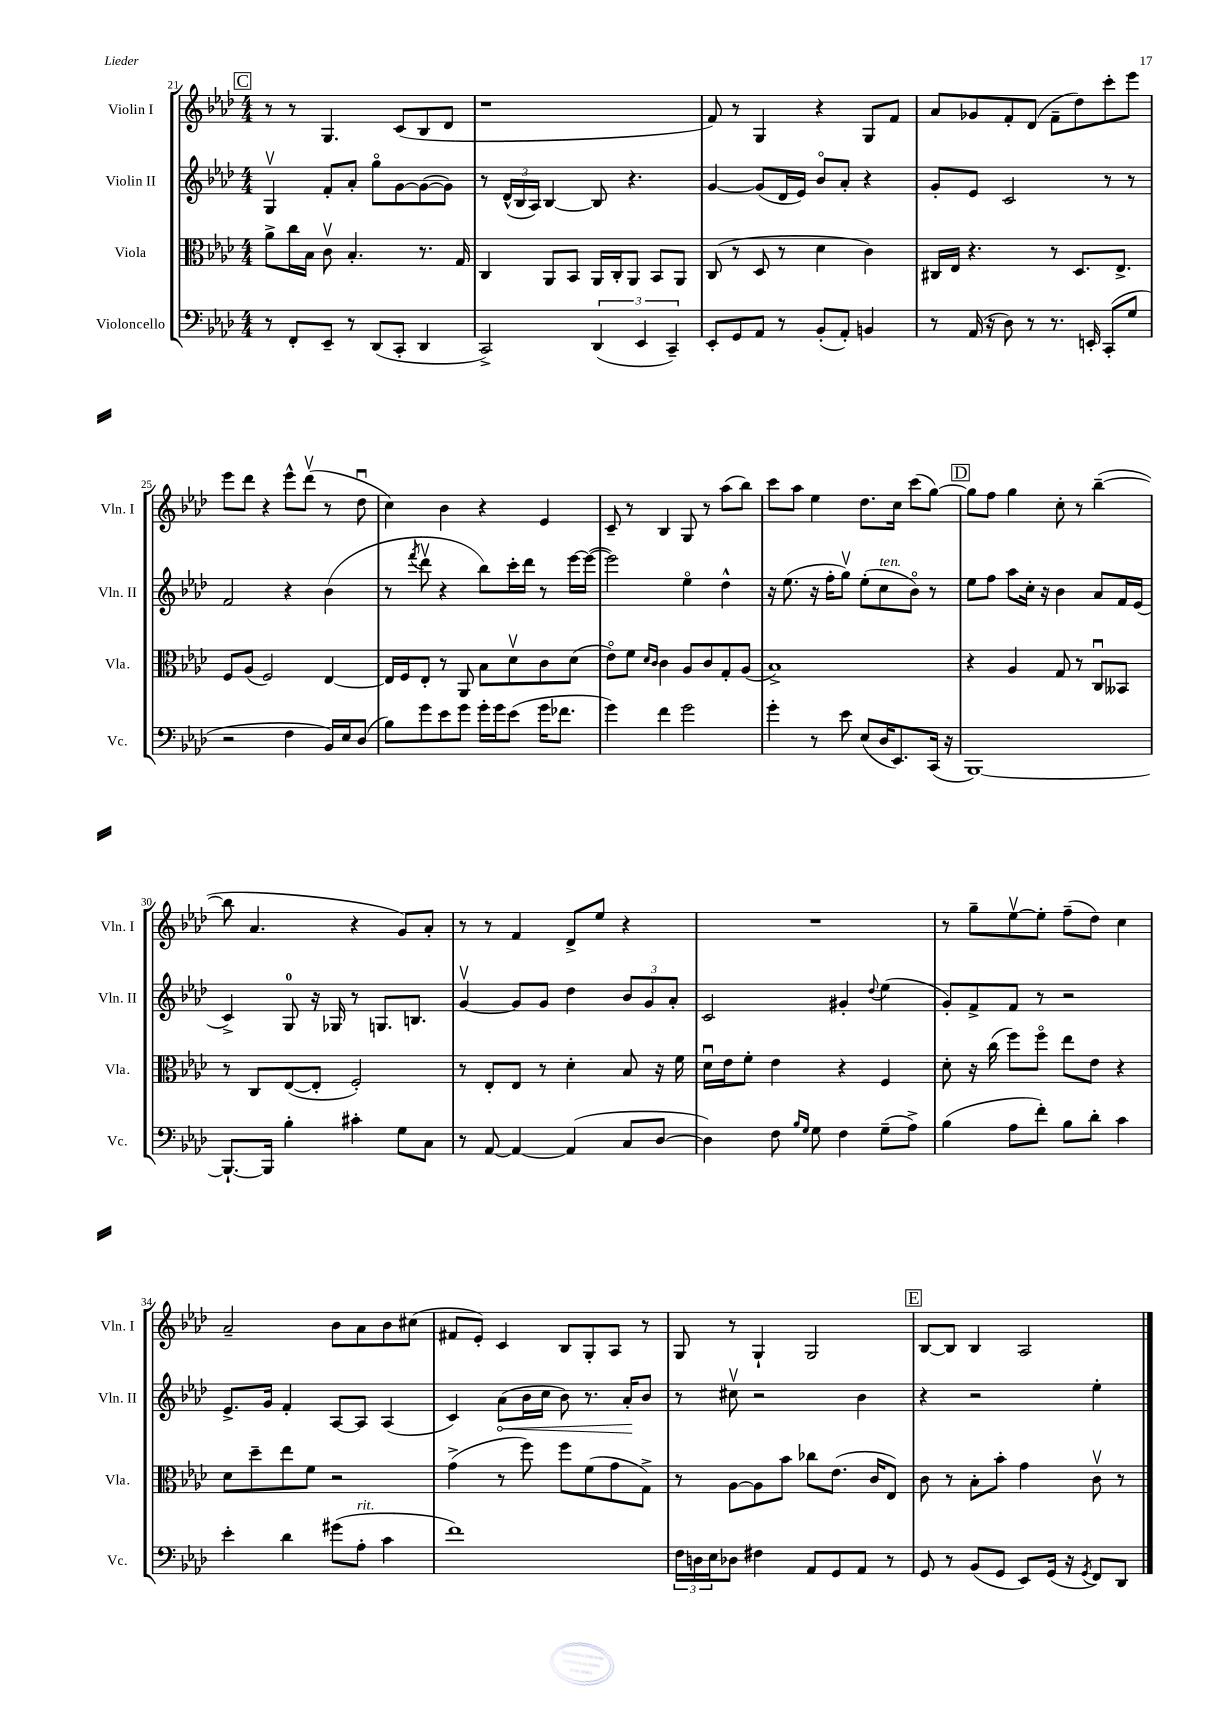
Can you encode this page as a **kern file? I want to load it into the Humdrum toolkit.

**kern	**kern	**kern	**dynam	**kern
*part4	*part3	*part2	*part2	*part1
*staff4	*staff3	*staff2	*staff2	*staff1
*I"Violoncello	*I"Viola	*I"Violin II	*	*I"Violin I
*I'Vc.	*I'Vla.	*I'Vln. II	*	*I'Vln. I
*clefF4	*clefC3	*clefG2	*	*clefG2
*k[b-e-a-d-]	*k[b-e-a-d-]	*k[b-e-a-d-]	*	*k[b-e-a-d-]
*M4/4	*M4/4	*M4/4	*	*M4/4
!!LO:REH:place=s1:t=C
=21	=21	=21	=21	=21
8r	8a-^\L	4Gv/	.	8r
8FF'/L	16cc\L	.	.	8r
.	16B-\JJ	.	.	.
8EE-~/J	8cv\	8f'/L	.	4.G/
8r	4.B-'/	8a-'/J	.	.
(8DD-/L	.	8gg\L	.	.
8CC'/J	.	[8g\	.	(8c/L
4DD-/	8.r	(8g\_	.	8B-/
.	.	8g\J])	.	8d-/J
.	16G/	.	.	.
=22	=22	=22	=22	=22
2CC^/)	4C/	8r	.	1r
.	.	(24d-^^/LL	.	.
.	.	24B-/	.	.
.	.	24A-/JJ)	.	.
.	8AA-/L	[4B-/	.	.
.	8BB-/J	.	.	.
(6DD-/	16AA-/LL	8B-/]	.	.
.	16C'/J	.	.	.
.	8AA-/J	4.r	.	.
6EE-/	.	.	.	.
.	8BB-/L	.	.	.
6CC~/)	.	.	.	.
.	8AA-/J	.	.	.
=23	=23	=23	=23	=23
8EE-'/L	(8C/	[4g/	.	8f/)
8GG/	8r	.	.	8r
8AA-/J	8D-/	(8g/L]	.	4G/
8r	8r	16d-/L	.	.
.	.	16e-/JJ)	.	.
(8BB-'/L	4d-\	8b-/L	.	4r
8AA-'/J)	.	8a-'/J	.	.
4BBn/	4c\)	4r	.	8G/L
.	.	.	.	8f/J
=24	=24	=24	=24	=24
8r	16C#X/LL	8g'/L	.	8a-/L
.	16E-/JJ	.	.	.
(16AA-/	4.r	8e-/J	.	8g-X/
16r	.	.	.	.
8D-\)	.	2c/	.	8f'/
8r	.	.	.	(8d-/J
8.r	8r	.	.	8f~\L
.	8.D-/L	.	.	8dd-\)
16EEn'/	.	.	.	.
(8CC'/L	.	8r	.	8ccc'\
.	8.E-^/J	.	.	.
8G/J	.	8r	.	8eee-\J
!!LO:LB:g=z
=25	=25	=25	=25	=25
2r	8F/L	2f/	.	8eee-\L
.	(8A-/J	.	.	8ddd-\J
.	2F/)	.	.	4r
4F\	.	4r	.	8eee-^^\L
.	.	.	.	(8ddd-v\J
16BB-/LL)	[4E-/	(4b-\	.	8r
16E-/J	.	.	.	.
(8D-/J	.	.	.	8dd-u\
=26	=26	=26	=26	=26
8B-\L)	16E-/LL]	8r	.	4cc\)
.	16F/J	.	.	.
.	.	8qfff/	.	.
8g\	8E-'/J	8ddd-v\	.	.
8e-\	8r	4r	.	4b-\
8g\J	8AA-/	.	.	.
16g'\LL	8B-\L	8bb-\L)	.	4r
16g\J	.	.	.	.
(8e-\J	8d-v\	16ccc'\L	.	.
.	.	16ddd-\JJ	.	.
16g\KL	8c\	8r	.	4e-/
8.f-X\J	.	.	.	.
.	(8d-\J	[16eee-\LL	.	.
.	.	(16eee-\JJ_	.	.
=27	=27	=27	=27	=27
4g\)	8e-\L)	2eee-\])	.	8c~/
.	8f\J	.	.	8r
.	16qqd-/LL	.	.	.
.	16qqc/JJ	.	.	.
4f\	4c\	.	.	4B-/
2g\	8A-/L	4ee-\	.	8G/
.	8c/	.	.	8r
.	8G'/	4dd-^^\	.	(8aa-\L
.	(8A-/J	.	.	8bb-\J)
=28	=28	=28	=28	=28
4g'\	1B-^)	16r	.	8ccc\L
.	.	(8.ee-\	.	.
.	.	.	.	8aa-\J
8r	.	16r	.	4ee-\
.	.	16ff'\KL	.	.
8e-\	.	8ggv\J)	.	.
(8E-/L	.	(8ee-'\L	.	8.dd-\L
!	!	!LO:TX:a:i:t=ten.	!	!
16D-/K	.	8cc\	.	.
8.EE-/)	.	.	.	16cc\Jk
.	.	8b-\J)	.	(8ccc\L
(16CC/Jk	.	8r	.	[8gg\J)
16r	.	.	.	.
!!LO:REH:place=s1:t=D
=29	=29	=29	=29	=29
[1BBB-)	4r	8ee-\L	.	8gg\L]
.	.	8ff\J	.	8ff\J
.	4A-/	8aa-\L	.	4gg\
.	.	16cc'\Jk	.	.
.	.	16r	.	.
.	8G/	4b-\	.	8cc'\
.	8r	.	.	8r
.	8Cu/L	8a-/L	.	([4bb-~\
.	8BB--X/J	16f/L	.	.
.	.	(16e-/JJ	.	.
!!LO:LB:g=z
=30	=30	=30	=30	=30
8.BBB-`/L_	8r	4c^/)	.	8bb-\]
.	8C/L	.	.	4.a-/
16BBB-/Jk]	.	.	.	.
4B-'\	([8E-/	8G/	.	.
.	8E-'/J]	16r	.	.
.	.	16G-X/	.	.
4c#X'\	2F'/)	8r	.	4r
.	.	8.Gn/L	.	.
8G\L	.	.	.	8g/L)
.	.	8.Bn/J	.	.
8C\J	.	.	.	8a-'/J
=31	=31	=31	=31	=31
8r	8r	[4gv/	.	8r
[8AA-/	8E-'/L	.	.	8r
4AA-/_	8E-/J	8g/L]	.	4f/
.	8r	8g/J	.	.
(4AA-/]	4d-'\	4dd-\	.	8d-^/L
.	.	.	.	8ee-/J
8C/L	8B-/	12b-/L	.	4r
.	.	12g/	.	.
[8D-/J	16r	.	.	.
.	.	12a-'/J	.	.
.	16f\	.	.	.
=32	=32	=32	=32	=32
4D-\])	16d-u\LL	2c/	.	1r
.	16e-\J	.	.	.
.	8f'\J	.	.	.
8F\	4e-\	.	.	.
16qqB-/LL	.	.	.	.
16qqG/JJ	.	.	.	.
8G\	.	.	.	.
4F\	4r	4g#X'/	.	.
.	.	8qqdd-/	.	.
(8G~\L	4F/	(4ee-\	.	.
8A-^\J)	.	.	.	.
=33	=33	=33	=33	=33
(4B-\	8d-'\	8g'/L)	.	8r
.	16r	8f^/	.	8gg~\L
.	(16cc\	.	.	.
8A-\L	8ff\L)	8f/J	.	[8ee-v\
8f'\J)	8ff\J	8r	.	8ee-'\J]
8B-\L	8ee-\L	2r	.	(8ff~\L
8d-'\J	8e-\J	.	.	8dd-\J)
4c\	4r	.	.	4cc\
!!LO:LB:g=z
=34	=34	=34	=34	=34
4e-'\	8d-\L	8.e-^/L	.	2a-~/
.	8dd-~\	.	.	.
.	.	16g/Jk	.	.
4d-\	8ee-\	4f'/	.	.
.	8f\J	.	.	.
(8g#X\L	2r	[8A-/L	.	8b-\L
!LO:TX:a:i:t=rit.	!	!	!	!
8A-'\J	.	8A-/J]	.	8a-\
4c\	.	(4A-/	.	8b-\
.	.	.	.	(8cc#X\J
=35	=35	=35	=35	=35
1f)	(4g^\	4c/)	.	8f#X/L
.	.	.	.	8e-'/J)
!	!	!	!LO:HP:b	!
.	8r	(8a-\L	<	4c/
.	8ff\)	16b-\L	.	.
.	.	16cc\JJ	.	.
.	8ff\L	8b-\)	.	8B-/L
.	(8f\	8.r	.	8G'/
.	8g\	.	.	8A-/J
.	.	16a-'/KL	.	.
.	8G^\J)	8b-/J	[	8r
=36	=36	=36	=36	=36
24F\LL	8r	8r	.	8G/
24Dn\	.	.	.	.
24E-\J	.	.	.	.
8D-X\J	[8A-\L	8cc#Xv\	.	8r
4F#X\	8A-\]	2r	.	4G`/
.	8b-\J	.	.	.
8AA-/L	8cc-X\L	.	.	2G/
8GG/	(8.e-\J	.	.	.
8AA-/J	.	4b-\	.	.
.	16c/KL	.	.	.
8r	8E-/J)	.	.	.
!!LO:REH:place=s1:t=E
=37	=37	=37	=37	=37
8GG/	8c\	4r	.	[8B-/L
8r	8r	.	.	8B-/J]
(8BB-/L	8B-'\L	2r	.	4B-/
8GG/J	8b-'\J	.	.	.
8EE-/L)	4g\	.	.	2A-/
(16GG/Jk	.	.	.	.
16r	.	.	.	.
8qGG/	.	.	.	.
8FF/L)	8cv\	4ee-'\	.	.
8DD-/J	8r	.	.	.
==	==	==	==	==
*-	*-	*-	*-	*-
